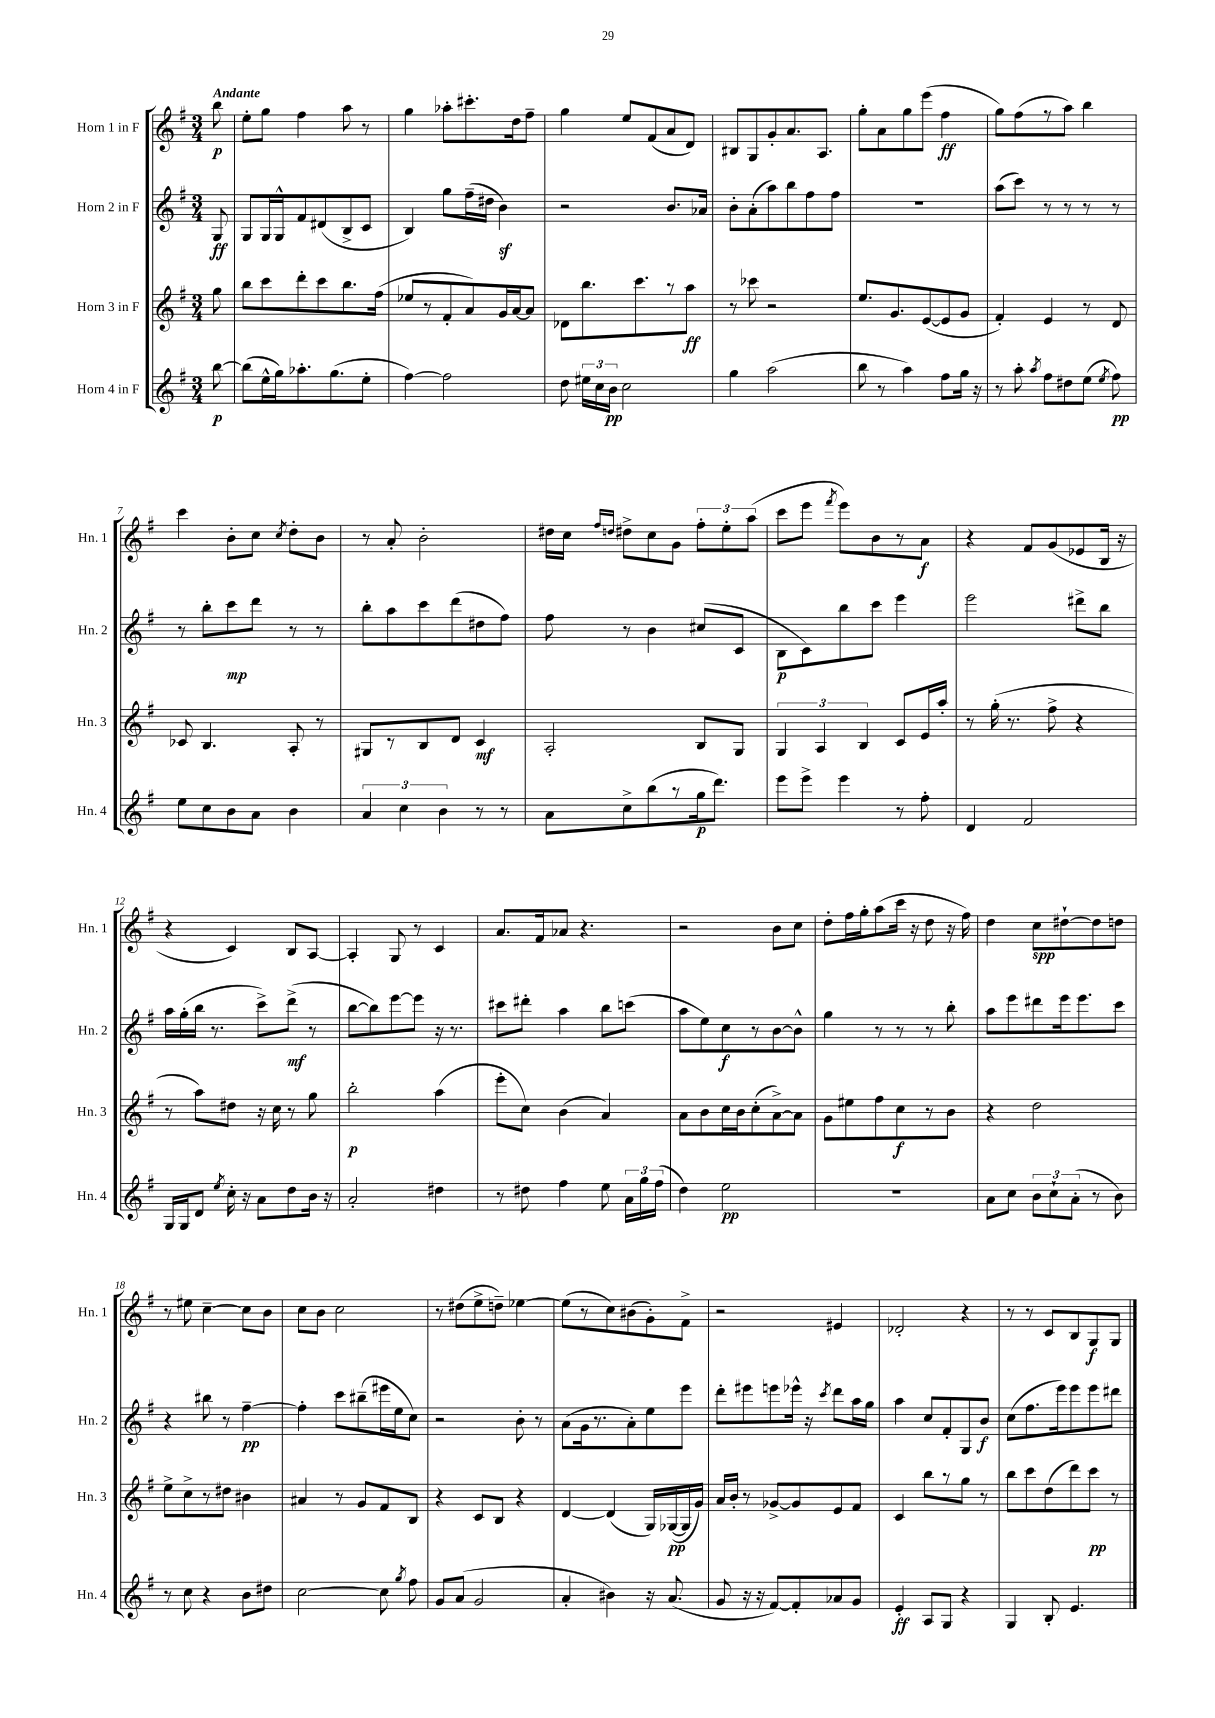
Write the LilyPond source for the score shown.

<<
\new StaffGroup <<
\new Staff = "s0" \with { instrumentName = "Horn 1 in F" shortInstrumentName = "Hn. 1" } {
    \clef treble \key g \major \numericTimeSignature \time 3/4 \partial 8 \tempo "Andante"
    \autoBeamOff b''8\p |
    e''8[-. g''8] fis''4 a''8 r8 |
    g''4 aes''8[-. cis'''8.-. d''16 fis''8]-- |
    g''4 e''8[ fis'8( a'8 d'8]) |
    bis8[ g8 g'8-. a'8. a8.] |
    g''8[-. a'8 g''8 e'''8]( fis''4\ff |
    g''8[) fis''8( r8 a''8]) b''4 |
    c'''4 b'8[-. c''8] \acciaccatura { c''8 } d''8[-. b'8] |
    r8 a'8-. b'2-. |
    dis''16[ c''16] \grace { fis''16[ d''16] } dis''8[-> c''8 g'8] \tuplet 3/2 { fis''8[-. e''8-. a''8]( } |
    c'''8[ e'''8] \acciaccatura { fis'''8 } e'''8[) b'8 r8 a'8]\f |
    r4 fis'8[ g'8( ees'8 b16] r16 |
    r4 c'4) b8[ a8]~ |
    a4-. g8 r8 c'4 |
    a'8.[ fis'16 aes'8] r4. |
    r2 b'8[ c''8] |
    d''8[-. fis''16 g''16-. a''8( c'''16] r16 d''8 r16 fis''16) |
    d''4 c''8[\spp dis''8~-! dis''8 d''8] |
    r8 eis''8 c''4~-- c''8[ b'8] |
    c''8[ b'8] c''2 |
    r8 dis''8[( e''8-> d''8]--) ees''4~ |
    ees''8[( r8 c''8) bis'8( g'8-.) fis'8]-> |
    r2 eis'4 |
    des'2-. r4 |
    r8 r8 c'8[ b8 g8\f g8] \bar "|." |
}
\new Staff = "s1" \with { instrumentName = "Horn 2 in F" shortInstrumentName = "Hn. 2" } {
    \clef treble \key g \major \numericTimeSignature \time 3/4 \partial 8
    \autoBeamOff g8\ff |
    g8[ g16 g16-^ fis'8 dis'8( b8-> c'8] |
    b4) g''8[ fis''16--( dis''16] b'4\sf) |
    r2 b'8.[ aes'16] |
    b'8[-. a'8-.( a''8) b''8 fis''8 fis''8] |
    R2. |
    a''8[( c'''8]) r8 r8 r8 r8 |
    r8 b''8[-. c'''8\mp d'''8] r8 r8 |
    b''8[-. a''8 c'''8 d'''8( dis''8 fis''8]) |
    fis''8 r8 b'4 cis''8[( c'8] |
    b8[\p c'8) b''8 c'''8] e'''4 |
    e'''2 dis'''8[-> b''8] |
    a''16[ g''16-.( b''16] r8. c'''8[->) d'''8]->\mf( r8 |
    b''8[~ b''8) e'''8~ e'''8] r16 r8. |
    cis'''8[ dis'''8]-. a''4 b''8[ c'''8]( |
    a''8[ e''8) c''8\f r8 b'8~ b'8]-^ |
    g''4 r8 r8 r8 b''8-. |
    a''8[ e'''8 dis'''8 e'''16 e'''8. c'''8] |
    r4 bis''8 r8 fis''4~--\pp |
    fis''4-. c'''8[ bis''8--( eis'''16 e''16 c''8]) |
    r2 b'8-. r8 |
    a'8[( g'16 r8. a'8-.) e''8 e'''8] |
    d'''8[-. eis'''8 e'''8 ees'''16]-^ r16 \acciaccatura { c'''8 } d'''8[ a''16 g''16] |
    a''4 c''8[ fis'8-. g8 b'8]\f |
    c''8[( fis''8. e'''16) e'''8 e'''8 dis'''8] \bar "|." |
}
\new Staff = "s2" \with { instrumentName = "Horn 3 in F" shortInstrumentName = "Hn. 3" } {
    \clef treble \key g \major \numericTimeSignature \time 3/4 \partial 8
    \autoBeamOff g''8 |
    b''8[ c'''8 d'''8-. c'''8 b''8. fis''16]( |
    ees''8[ r8 fis'8-. a'8) g'16 a'16~ a'8] |
    des'8[ b''8. c'''8. r8 a''8]\ff |
    r8 ces'''8 r2 |
    e''8.[ g'8. e'8~( e'8 g'8] |
    fis'4-.) e'4 r8 d'8 |
    ces'8 b4. a8-. r8 |
    gis8[ r8 b8 d'8] c'4\mf |
    a2-. b8[ g8] |
    \tuplet 3/2 { g4 a4 b4 } c'8[ e'16 a''16]-. |
    r8 g''16-.( r8. fis''8-> r4 |
    r8 a''8[) dis''8] r16 c''16 r8 g''8 |
    b''2-.\p a''4( |
    e'''8[-. c''8]) b'4( a'4) |
    a'8[ b'8 c''16 b'16 c''8-.( a'8~->) a'8] |
    g'8[ eis''8 fis''8 c''8\f r8 b'8] |
    r4 d''2 |
    e''8[-> c''8-> r8 dis''8] bis'4 |
    ais'4 r8 g'8[ fis'8 b8] |
    r4 c'8[ b8] r4 |
    d'4~ d'4( g16[) ges16~\pp( ges16 g'16]) |
    a'16[ b'16]-. r8 ges'8[~-> ges'8 e'8 fis'8] |
    c'4 b''8[ r8 g''8] r8 |
    b''8[ c'''8 d''8( d'''8) c'''8]\pp r8 \bar "|." |
}
\new Staff = "s3" \with { instrumentName = "Horn 4 in F" shortInstrumentName = "Hn. 4" } {
    \clef treble \key g \major \numericTimeSignature \time 3/4 \partial 8
    \autoBeamOff b''8~\p |
    b''8[( e''16-^ g''16) aes''8.-. g''8.( e''8]-. |
    fis''4~) fis''2 |
    d''8 \tuplet 3/2 { eis''16[ c''16 b'16]\pp } c''2 |
    g''4 a''2( |
    b''8 r8 a''4) fis''8[ g''16] r16 |
    r8 a''8-. \acciaccatura { a''8 } fis''8[ dis''8 e''8]( \acciaccatura { e''8 } fis''8\pp) |
    e''8[ c''8 b'8 a'8] b'4 |
    \tuplet 3/2 { a'4 c''4 b'4 } r8 r8 |
    a'8[ c''8-> b''8( r8 g''16\p d'''8.]) |
    e'''8[ e'''8]-> e'''4 r8 fis''8-. |
    d'4 fis'2 |
    g16[ g16 d'8] \acciaccatura { e''8 } c''16-. r16 a'8[ d''8 b'16] r16 |
    a'2-. dis''4 |
    r8 dis''8 fis''4 e''8 \tuplet 3/2 { a'16[ g''16 fis''16]( } |
    d''4) e''2\pp |
    R2. |
    a'8[ c''8] \tuplet 3/2 { b'8[ c''8-! a'8]-.( } r8 b'8) |
    r8 c''8 r4 b'8[ dis''8] |
    c''2~ c''8 \acciaccatura { g''8 } fis''8 |
    g'8[ a'8]( g'2 |
    a'4-. bis'4) r16 a'8.( |
    g'8 r16 r16 fis'8[~) fis'8-. aes'8 g'8] |
    e'4-.\ff a8[ g8] r4 |
    g4 b8-. e'4. \bar "|." |
}
>>
>>
